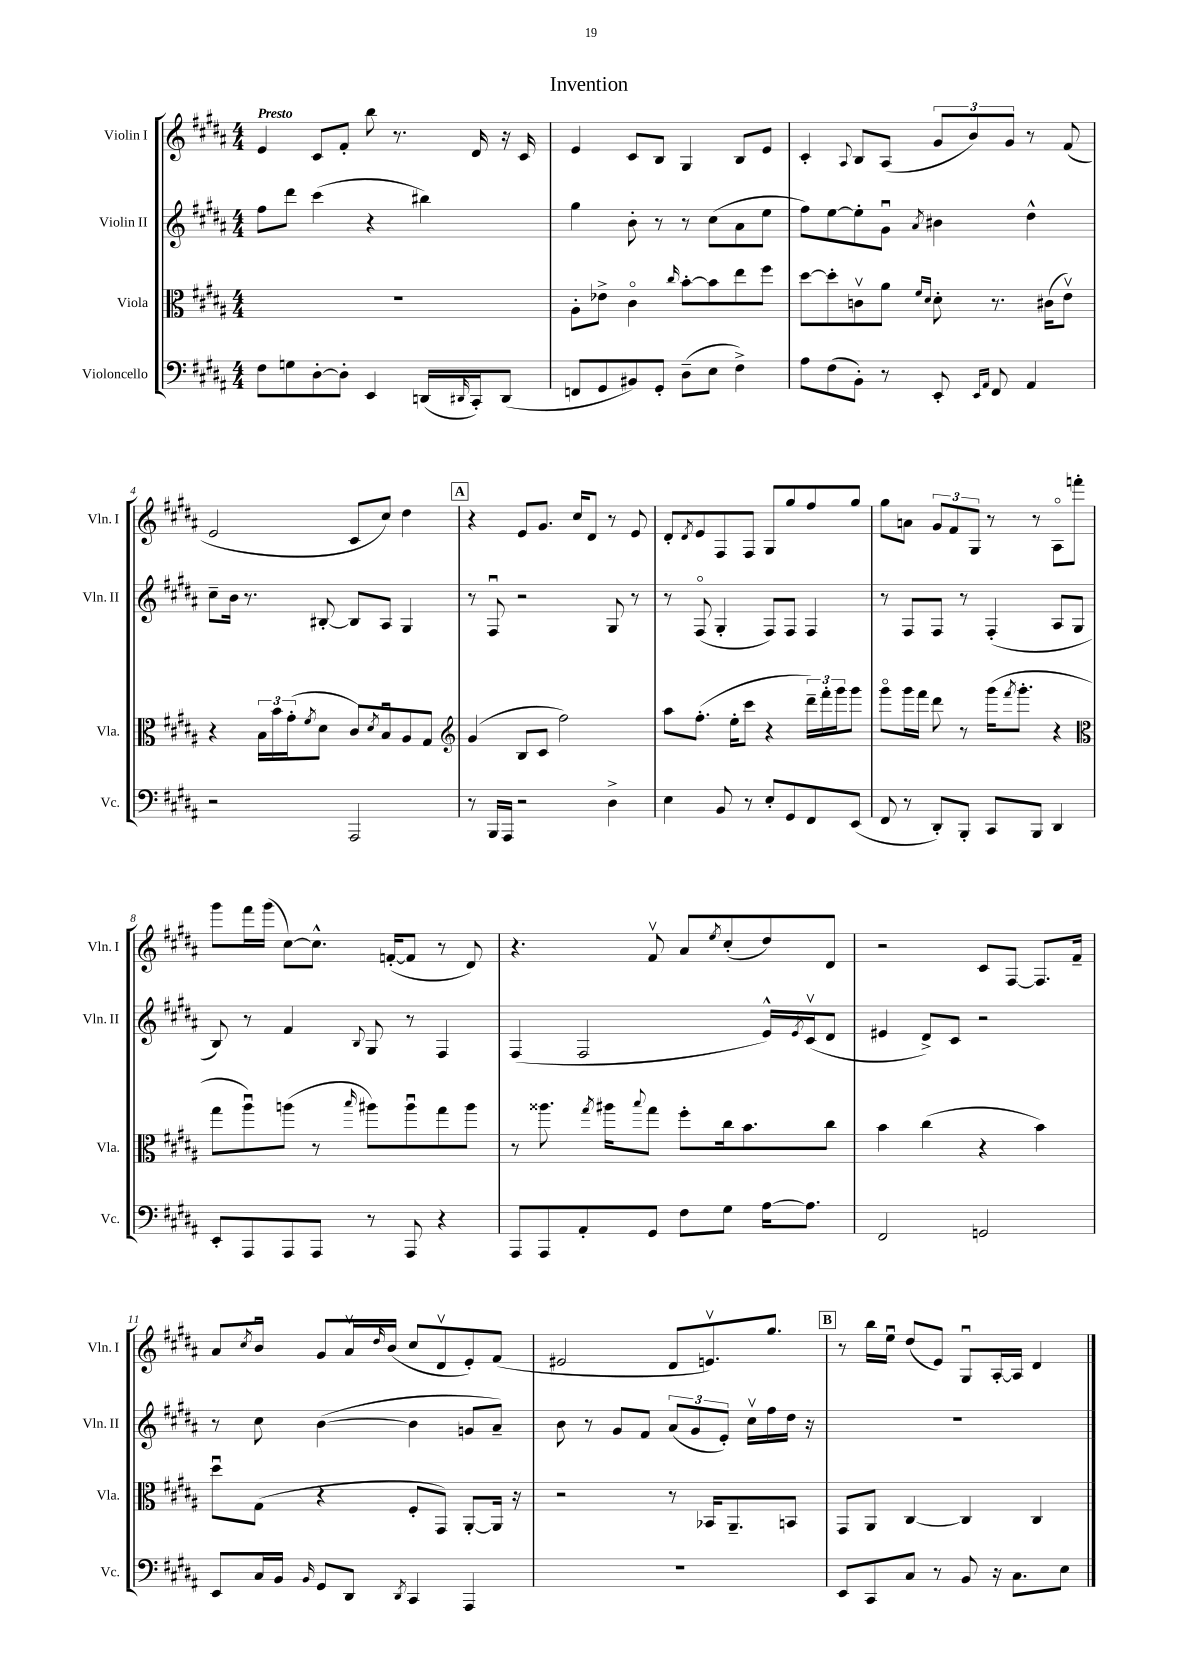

**kern	**kern	**kern	**kern
*part4	*part3	*part2	*part1
*staff4	*staff3	*staff2	*staff1
*I"Violoncello	*I"Viola	*I"Violin II	*I"Violin I
*I'Vc.	*I'Vla.	*I'Vln. II	*I'Vln. I
*clefF4	*clefC3	*clefG2	*clefG2
*k[f#c#g#d#a#]	*k[f#c#g#d#a#]	*k[f#c#g#d#a#]	*k[f#c#g#d#a#]
*M4/4	*M4/4	*M4/4	*M4/4
=1	=1	=1	=1
!	!	!	!LO:TX:a:B:t=Presto
8F#\L	1r	8ff#\L	4e/
8Gn\	.	8ddd#\J	.
[8D#'\	.	(4ccc#\	8c#/L
8D#'\J]	.	.	8f#'/J
4EE/	.	4r	8bb\
.	.	.	8.r
(16DDn/LL	.	4bb#X\)	.
16qqDD#X/	.	.	.
16CC#'/J)	.	.	16d#/
(8DD#/J	.	.	16r
.	.	.	16c#/
=2	=2	=2	=2
8FFn/L	8A#'\L	4gg#\	4e/
8GG#/	8e-X^\J	.	.
8BB#X/)	4c#\	8b'\	8c#/L
8GG#'/J	.	8r	8B/J
.	16qqcc#/	.	.
(8D#~\L	[8b'\L	8r	4G#/
8E\J	8b\]	(8cc#\L	.
4F#^\)	8ee\	8a#\	8B/L
.	8ff#\J	8ee\J	8e/J
=3	=3	=3	=3
8A#\L	[8dd#\L	8ff#\L)	4c#'/
(8F#\	8dd#'\]	[8ee\	.
.	.	.	8qqA#/
8BB'\J)	8cnv\	8ee'\]	8B/L
8r	8a#\J	8g#u\J	(8A#/J
.	16qqf#/LL	.	.
.	16qqd#/JJ	8qa#/	.
8EE'/	8d#'\	4b#X\	12g#/L
.	.	.	12b/)
16qqEE/LL	.	.	.
16qqAA#/JJ	.	.	.
8FF#/	8.r	.	.
.	.	.	12g#/J
4AA#/	.	4dd#^^\	8r
.	(16c#X\KL	.	.
.	8ev\J)	.	(8f#/
!!LO:LB:g=z
=4	=4	=4	=4
2r	4r	8cc#~\L	2e/
.	.	16b\Jk	.
.	.	8.r	.
.	24B\LL	.	.
.	24b\	.	.
.	(24g#'\J	.	.
.	8qf#/	.	.
.	8d#\J	[8B#X'/	.
2AAA#/	8c#/L)	8B#/L]	8c#/L
.	8qd#/	.	.
.	8Bu/	8A#/J	8cc#/J)
.	8A#/	4G#/	4dd#\
.	8G#/J	.	.
!!LO:REH:place=s1:t=A
=5	=5	=5	=5
*	*clefG2	*	*
8r	(4g#/	8r	4r
16BBB/LL	.	8F#u/	.
16AAA#/JJ	.	.	.
2r	8B/L	2r	8e/L
.	8c#/J	.	8.g#/J
.	2ff#\)	.	.
.	.	.	16cc#/KL
.	.	.	8d#/J
4D#^\	.	8G#/	8r
.	.	8r	8e/
=6	=6	=6	=6
4E\	8aa#\L	8r	8d#'/L
.	.	.	8qd#/
.	(8.ff#'\J	(8F#/	8e/
8BB/	.	4G#'/	8F#/
.	16ee'\KL	.	.
8r	8ccc#\J	.	8F#/J
8E'/L	4r	8F#/L)	8G#/L
8GG#/	.	8F#/J	8gg#/
8FF#/	24ddd#~\LL)	4F#/	8ff#/
.	24fff#'\	.	.
.	24ggg#\J	.	.
(8EE/J	8ggg#\J	.	8gg#/J
=7	=7	=7	=7
8FF#/	8ggg#\L	8r	8gg#\L
8r	16ggg#\L	8F#/L	8an\J
.	16fff#\JJ	.	.
8DD#'/L)	8ddd#\	8F#/J	12g#/L
.	.	.	12f#/
8BBB'/J	8r	8r	.
.	.	.	12G#/J
8CC#/L	(16ggg#\KL	(4F#'/	8r
.	8qfff#/	.	.
.	8.ggg#'\J	.	.
8BBB/J	.	.	8r
4DD#/	4r	8A#/L	8A#\L
.	.	8G#/J	8fffn'\J
!!LO:LB:g=z
=8	=8	=8	=8
*	*clefC3	*	*
8EE'/L	8gg#\L	8B/)	8ggg#\L
8AAA#/	8aa#u\)	8r	16fff#\L
.	.	.	(16ggg#\JJ
8AAA#/	(8aan\J	4f#/	[8cc#\L)
8AAA#/J	8r	.	8.cc#^^\J]
.	16qqbb/	8qqB/	.
8r	8aa#X\L)	8G#/	.
.	.	.	([16fn'/KL
8AAA#/	8aa#u\	8r	8f/J]
4r	8gg#\	4F#/	8r
.	8aa#\J	.	8d#/)
=9	=9	=9	=9
8AAA#/L	8r	(4F#/	4.r
8AAA#/	8.aa##X\	.	.
8AA#'/	.	2F#/	.
.	8qgg#/	.	.
.	16aa#X\KL	.	.
.	8qqbb/	.	.
8GG#/J	8gg#\J	.	8f#v/
8F#\L	8ff#'\L	.	8a#/L
.	.	.	8qee/
8G#\J	16cc#\k	.	(8cc#'/
.	8.b\	.	.
[16A#\KL	.	16e^^/LL)	8dd#/)
.	.	8qe/	.
8.A#\J]	.	(16c#v/J	.
.	8cc#\J	8d#/J	8d#/J
=10	=10	=10	=10
2FF#/	4b\	4e#X/	2r
.	(4cc#\	8d#^/L)	.
.	.	8c#/J	.
2GGn/	4r	2r	8c#/L
.	.	.	[8F#/J
.	4b\)	.	8.F#/L]
.	.	.	16f#~/Jk
!!LO:LB:g=z
=11	=11	=11	=11
8EE/L	8dd#u\L	8r	8a#/L
.	.	.	8qcc#/
16C#/L	(8G#\J	8cc#\	8bu/J
16BB/JJ	.	.	.
16qqBB/	.	.	.
8GG#/L	4r	([4b\	8g#/L
8DD#/J	.	.	16a#v/L
.	.	.	16qqdd#/
.	.	.	(16b/JJ
8qDD#/	.	.	.
4CC#/	8F#'/L	4b\]	8cc#/L
.	8GG#/J)	.	8d#v/
4AAA#/	[8AA#'/L	8gn/L	8e'/)
.	16AA#/Jk]	8a#~/J)	(8f#/J
.	16r	.	.
=12	=12	=12	=12
1r	2r	8b\	2e#X/
.	.	8r	.
.	.	8g#/L	.
.	.	8f#/J	.
.	8r	(12a#/L	8d#/L
.	.	12g#/	.
.	16BB-X/KL	.	8.env/)
.	.	12e'/J)	.
.	8.AA#~/	.	.
.	.	16cc#v\LL	.
.	.	16ff#\	8.gg#/J
.	8BBn/J	16dd#\JJ	.
.	.	16r	.
!!LO:REH:place=s1:t=B
=13	=13	=13	=13
8EE/L	8GG#/L	1r	8r
8CC#/	8AA#/J	.	16bb\LL
.	.	.	16eeu\JJ
8C#/J	[4C#/	.	(8dd#/L
8r	.	.	8e/J)
8BB/	4C#/]	.	8G#u/L
16r	.	.	[16A#'/L
8.C#\L	.	.	16A#/JJ]
.	4C#/	.	4d#/
8E\J	.	.	.
==	==	==	==
*-	*-	*-	*-
